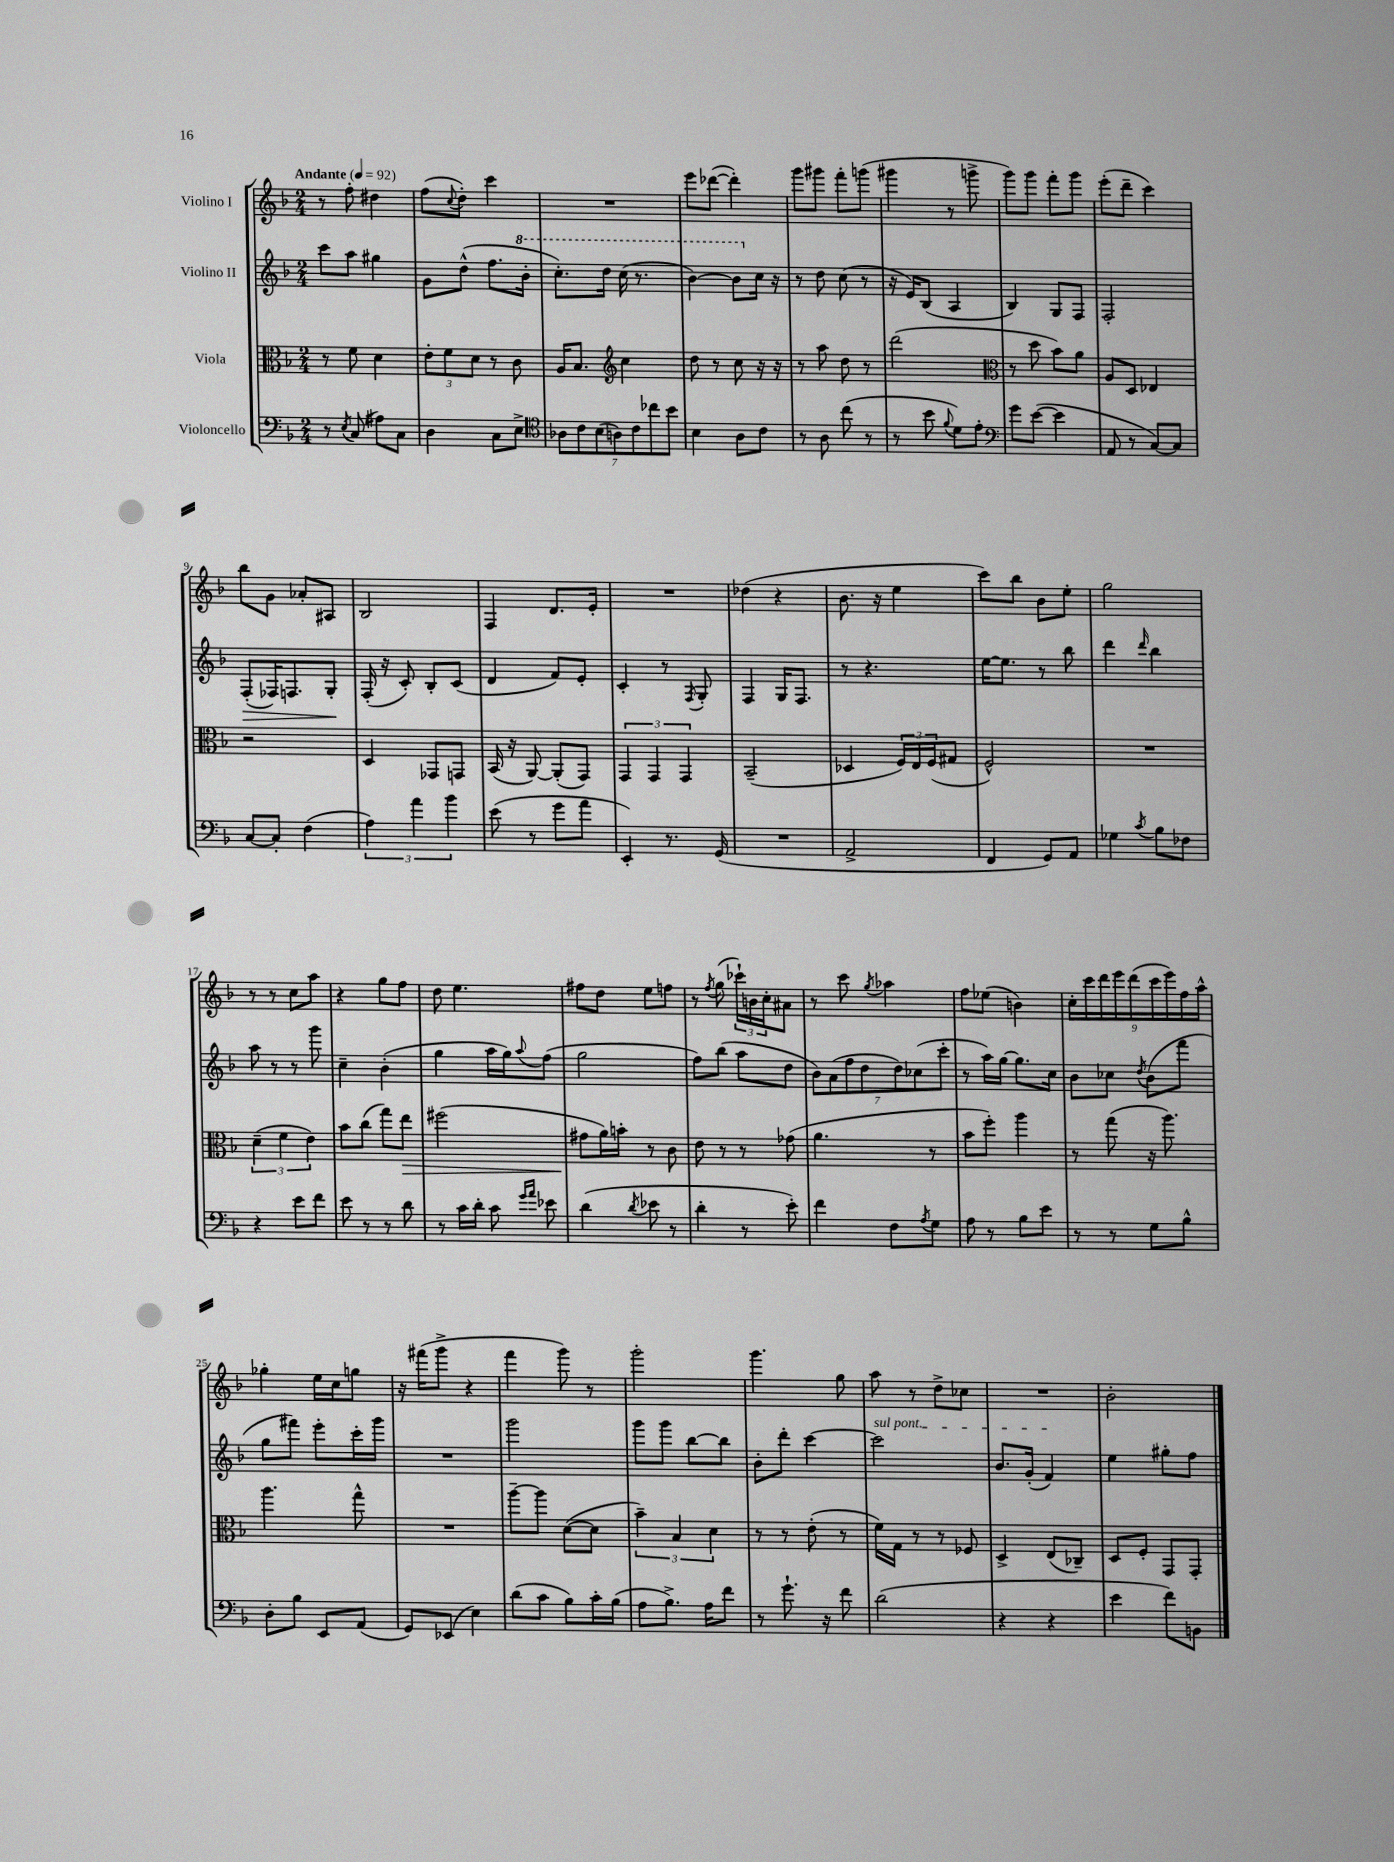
<<
\new StaffGroup <<
\new Staff = "s0" \with { instrumentName = "Violino I" } {
    \clef treble \key f \major \numericTimeSignature \time 2/4 \tempo "Andante" 4 = 92
    r8 f''8-. dis''4 |
    f''8( \appoggiatura { c''8 } d''8-.) c'''4 |
    R2 |
    e'''8 des'''8~( des'''4-.) |
    g'''8 gis'''8 f'''8-. g'''8( |
    gis'''4 r8 g'''8-> |
    g'''8) g'''8 f'''8-. g'''8 |
    e'''8-.( d'''8-- c'''4) |
    bes''8 g'8 aes'8-. ais8 |
    bes2 |
    f4 d'8. e'16-. |
    R2 |
    des''4( r4 |
    bes'8. r16 e''4 |
    c'''8) bes''8 bes'8 e''8-. |
    g''2 |
    r8 r8 c''8 a''8 |
    r4 g''8 f''8 |
    d''8 e''4. |
    fis''8 d''8 e''8 f''8 |
    r8 \acciaccatura { f''8 } g''8( \tuplet 3/2 { ces'''16-!) b'16 c''16-. } ais'8 |
    r8 c'''8 \acciaccatura { g''8 } aes''4 |
    f''8 ees''8( b'4) |
    \tuplet 9/8 { c''16-. c'''16 d'''16 e'''16 d'''16( c'''16 e'''16) f''16 a''16-^ } |
    ges''4-. e''16 c''16 g''8 |
    r16 fis'''16( g'''8-> r4 |
    f'''4 g'''8) r8 |
    g'''2-. |
    g'''4. g''8 |
    a''8 r8 d''8-> ces''8 |
    R2 |
    bes'2-. \bar "|." |
}
\new Staff = "s1" \with { instrumentName = "Violino II" } {
    \clef treble \key f \major \numericTimeSignature \time 2/4
    c'''8 a''8 gis''4 |
    g'8 d''8-^( f''8. \ottava #1 bes''16-. |
    c'''8.-.) d'''16 c'''16( r8. |
    bes''4~) bes''8 \ottava #0 c''16 r16 |
    r8 d''8 c''8( r8 |
    r16 e'16) bes8( a4 |
    bes4) g8 f8 |
    f2-. |
    f8-.\>( fes16) f8. g8-.\! |
    f16-.( r16 c'8-.) bes8-. c'8( |
    d'4 f'8) e'8-. |
    c'4-. r8 \acciaccatura { f8 } g8-. |
    f4 g16 f8. |
    r8 r4. |
    e''16~ e''8. r8 bes''8 |
    d'''4 \grace { d'''16 } bes''4 |
    a''8 r8 r8 g'''8 |
    c''4-- bes'4-.( |
    g''4 a''16 g''16) \appoggiatura { a''8 } f''8( |
    g''2 |
    f''8) bes''8( a''8 d''8 |
    \tuplet 7/4 { bes'8) a'8( f''8 d''8 d''8) ces''8( c'''8-. } |
    r8 a''16) g''16~ g''8. c''16 |
    bes'8 ces''8 \acciaccatura { d''8 } bes'8( f'''8 |
    g''8 fis'''8) e'''8-. c'''16-. g'''16 |
    R2 |
    g'''2 |
    g'''8 g'''8 bes''8~ bes''8 |
    bes'8-. d'''8-. c'''4~ |
    \once \override TextSpanner.bound-details.left.text = \markup { \italic "sul pont." } c'''2\startTextSpan |
    bes'8. g'16-.( f'4\stopTextSpan) |
    e''4 gis''8-. f''8 \bar "|." |
}
\new Staff = "s2" \with { instrumentName = "Viola" } {
    \clef alto \key f \major \numericTimeSignature \time 2/4
    r8 f'8 d'4 |
    \tuplet 3/2 { e'8-. f'8 d'8 } r8 c'8 |
    a16 bes8. \clef treble c''4 |
    d''8 r8 c''8 r16 r16 |
    r8 a''8 d''8 r8 |
    d'''2( |
    \clef alto r8 d''8 bes'8) a'8 |
    a8 d8 ees4 |
    r2 |
    d4 ges,8 g,8 |
    bes,16( r16 a,8~) a,8-.( g,8) |
    \tuplet 3/2 { g,4 g,4 g,4 } |
    bes,2--( |
    des4 \tuplet 3/2 { f16) e16 f16( } gis8 |
    f2-^) |
    R2 |
    \tuplet 3/2 { d'4--( f'4 e'4) } |
    bes'8 c''8( g''8) e''8\> |
    fis''2( |
    gis'8\! a'16) b'16-. r8 c'8 |
    e'8 r8 r8 ges'8( |
    a'4. r8 |
    bes'8 f''8-.) a''4 |
    r8 g''8( r16 a''8.) |
    a''4. g''8-^ |
    R2 |
    a''8~-- a''8 d'8~( d'8 |
    \tuplet 3/2 { bes'4--) bes4 d'4 } |
    r8 r8 e'8-.( r8 |
    f'16) g16 r8 r8 fes8 |
    d4-> e8( ces8--) |
    d8 f8-. g,8 g,8-. \bar "|." |
}
\new Staff = "s3" \with { instrumentName = "Violoncello" } {
    \clef bass \key f \major \numericTimeSignature \time 2/4
    r8 \acciaccatura { e8 } c8( ais8) c8 |
    d4 c8 e8-> |
    \clef tenor \tuplet 7/4 { aes8 c'8 bes8( a8) c'8 ces''8 bes'8 } |
    bes4 a8 c'8 |
    r8 a8 c''8( r8 |
    r8 bes'8 \appoggiatura { f'8 } d'8) e'8-. |
    \clef bass g'8 e'8~( e'4 |
    a,8 r8 c8~) c8 |
    c8~ c8-. f4( |
    \tuplet 3/2 { a4) a'4 bes'4 } |
    e'8( r8 g'8 a'8 |
    e,4-.) r8. g,16( |
    R2 |
    a,2-> |
    f,4 g,8) a,8 |
    ges4 \acciaccatura { c'8 } bes8 fes8 |
    r4 e'8 f'8 |
    e'8 r8 r8 d'8 |
    r8 c'16 d'16-. c'8 \grace { g'16 a'16 } ees'8 |
    d'4( \acciaccatura { d'8 } ees'8 r8 |
    d'4-. r8 e'8-.) |
    f'4 f8 \acciaccatura { a8 } g8 |
    a8 r8 bes8 e'8 |
    r8 r8 g8 bes8-^ |
    d8-. bes8 e,8 a,8( |
    g,8) ees,8( e4) |
    d'8( c'8 bes8) c'16-. bes16( |
    a8 bes8.->) a16 f'8 |
    r8 g'8.-! r16 f'8 |
    d'2( |
    r4 r4 |
    e'4 f'8) b,8 \bar "|." |
}
>>
>>
